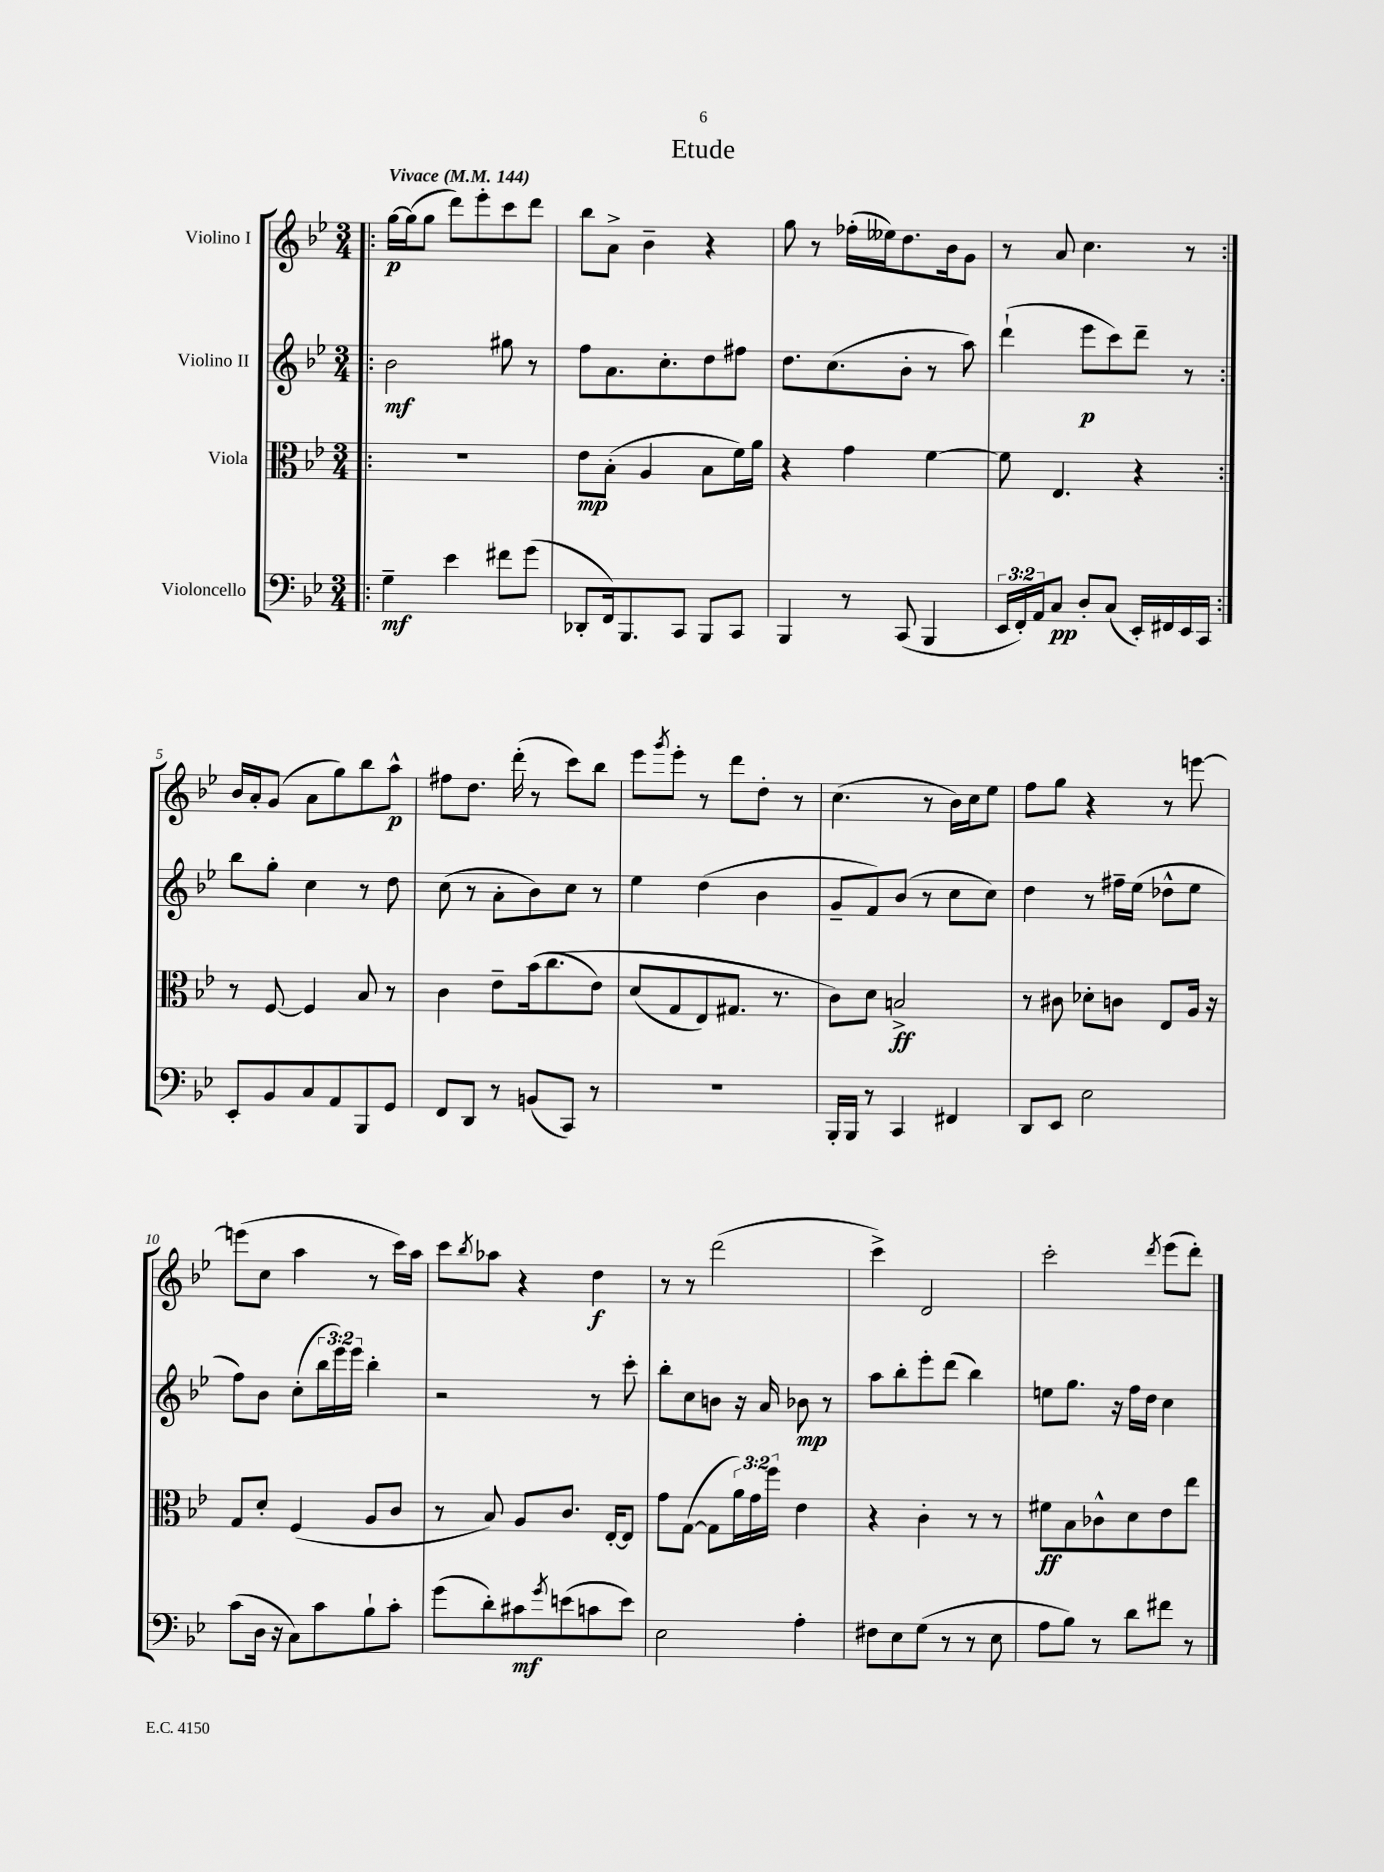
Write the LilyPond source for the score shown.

\header { title = "Etude" }
<<
\new StaffGroup <<
\new Staff = "s0" \with { instrumentName = "Violino I" } {
    \clef treble \key bes \major \numericTimeSignature \time 3/4 \tempo "Vivace" 4 = 144
    \repeat volta 2 { \bar ".|:" g''16~\p g''16( g''8 d'''8) ees'''8-. c'''8 d'''8 |
    bes''8 a'8-> bes'4-- r4 |
    g''8 r8 fes''16-.( eeses''16) d''8. bes'16 g'8 |
    r8 a'8 c''4. r8 | }
    bes'16 a'16-. g'8( a'8 g''8) bes''8 a''8-^\p |
    fis''8 d''8. d'''16-.( r8 c'''8) bes''8 |
    ees'''8 \acciaccatura { g'''8 } ees'''8-. r8 d'''8 d''8-. r8 |
    c''4.( r8 bes'16) c''16 ees''8 |
    f''8 g''8 r4 r8 e'''8~ |
    e'''8( c''8 a''4 r8 c'''16) a''16 |
    c'''8 \acciaccatura { bes''8 } aes''8 r4 d''4\f |
    r8 r8 d'''2( |
    c'''4->) d'2 |
    c'''2-. \acciaccatura { d'''8 } ees'''8( d'''8-.) \bar "|." |
}
\new Staff = "s1" \with { instrumentName = "Violino II" } {
    \clef treble \key bes \major \numericTimeSignature \time 3/4 \override Staff.TupletNumber.text = #tuplet-number::calc-fraction-text
    \repeat volta 2 { \bar ".|:" bes'2\mf gis''8 r8 |
    f''8 a'8. c''8.-. d''8 fis''8 |
    d''8. c''8.( bes'8-. r8 a''8) |
    d'''4-!( ees'''8\p c'''8) d'''8-- r8 | }
    bes''8 g''8-. c''4 r8 d''8 |
    c''8( r8 a'8-. bes'8) c''8 r8 |
    ees''4 d''4( bes'4 |
    g'8-- f'8) bes'8( r8 c''8 c''8) |
    d''4 r8 fis''16-- ees''16( des''8-^ ees''8 |
    f''8) bes'8 c''8-.( \tuplet 3/2 { bes''16 ees'''16) ees'''16 } bes''4-. |
    r2 r8 c'''8-. |
    bes''8-. c''8 b'8 r16 a'16 bes'8\mp r8 |
    a''8 bes''8-. ees'''8-. d'''8( bes''4) |
    e''8 g''8. r16 f''16 d''16 c''4 \bar "|." |
}
\new Staff = "s2" \with { instrumentName = "Viola" } {
    \clef alto \key bes \major \numericTimeSignature \time 3/4 \override Staff.TupletNumber.text = #tuplet-number::calc-fraction-text
    \repeat volta 2 { \bar ".|:" R2. |
    ees'8\mp bes8-.( a4 bes8 f'16) a'16 |
    r4 g'4 f'4~ |
    f'8 ees4. r4 | }
    r8 f8~ f4 bes8 r8 |
    c'4 ees'8-- bes'16( c''8.\( ees'8) |
    d'8( g8 ees8) gis8. r8. |
    c'8\) d'8 b2->\ff |
    r8 cis'8 des'8-. c'8 ees8 a16 r16 |
    g8 d'8-. f4( a8 c'8 |
    r8 bes8) a8 c'8. ees16~-. ees8 |
    g'8 g8~( g8 \tuplet 3/2 { a'16) g'16 f''16 } ees'4 |
    r4 c'4-. r8 r8 |
    fis'8\ff bes8 ces'8-^ d'8 ees'8 ees''8 \bar "|." |
}
\new Staff = "s3" \with { instrumentName = "Violoncello" } {
    \clef bass \key bes \major \numericTimeSignature \time 3/4 \override Staff.TupletNumber.text = #tuplet-number::calc-fraction-text
    \repeat volta 2 { \bar ".|:" g4--\mf ees'4 fis'8 g'8( |
    des,8-. f,16) bes,,8. c,8 bes,,8 c,8 |
    bes,,4 r8 c,8( bes,,4 |
    \tuplet 3/2 { ees,16 f,16-.) a,16 } c8\pp d8-. c8( ees,16-.) fis,16 ees,16 c,16 | }
    ees,8-. bes,8 c8 a,8 bes,,8 g,8 |
    f,8 d,8 r8 b,8( c,8) r8 |
    R2. |
    bes,,16-. bes,,16 r8 c,4 fis,4 |
    d,8 ees,8 ees2 |
    c'8( d16 r16 c8) c'8 bes8-! c'8-. |
    g'8( d'8-.) cis'8\mf \acciaccatura { g'8 } e'8( c'8 e'8) |
    ees2 a4-. |
    fis8 ees8 g8( r8 r8 ees8 |
    a8 bes8) r8 d'8 fis'8 r8 \bar "|." |
}
>>
>>
